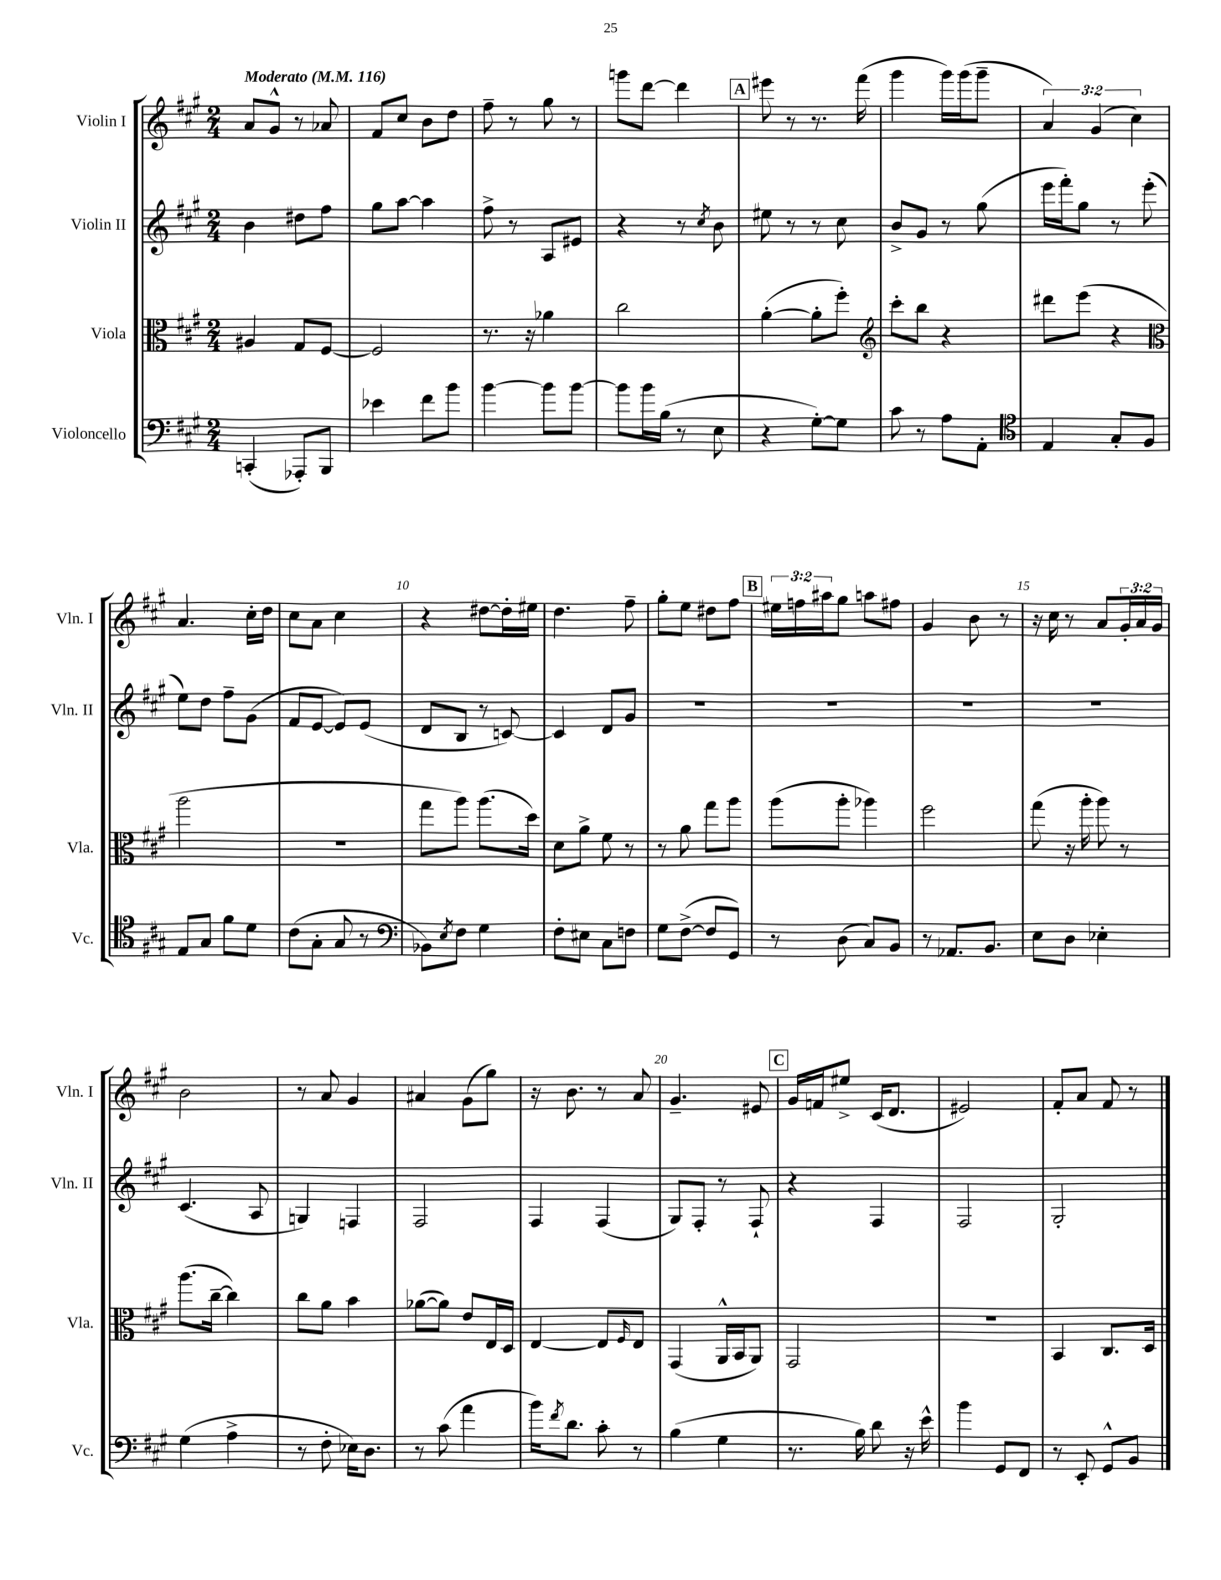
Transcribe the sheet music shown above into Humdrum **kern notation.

**kern	**kern	**kern	**kern
*part4	*part3	*part2	*part1
*staff4	*staff3	*staff2	*staff1
*I"Violoncello	*I"Viola	*I"Violin II	*I"Violin I
*I'Vc.	*I'Vla.	*I'Vln. II	*I'Vln. I
*clefF4	*clefC3	*clefG2	*clefG2
*k[f#c#g#]	*k[f#c#g#]	*k[f#c#g#]	*k[f#c#g#]
*M2/4	*M2/4	*M2/4	*M2/4
*MM116	*MM116	*MM116	*MM116
=1	=1	=1	=1
!	!	!	!LO:TX:a:B:t=Moderato
(4CCn'/	4A#X/	4b\	8a/L
.	.	.	8g#^^/J
8AAA-X'/L)	8G#/L	8dd#X\L	8r
8BBB/J	[8F#/J	8ff#\J	8a-X/
=2	=2	=2	=2
4e-X\	2F#/]	8gg#\L	8f#/L
.	.	[8aa\J	8cc#/J
8f#\L	.	4aa\]	8b\L
8b\J	.	.	8dd\J
=3	=3	=3	=3
[4b\	8.r	8ff#^\	8ff#~\
.	.	8r	8r
.	16r	.	.
8b\L]	4a-X\	8A/L	8gg#\
[8b\J	.	8e#X/J	8r
=4	=4	=4	=4
8b\L]	2cc#\	4r	8gggn\L
16b\L	.	.	[8ddd\J
(16B\JJ	.	.	.
8r	.	8r	4ddd\]
.	.	8qcc#/	.
8E\	.	8b\	.
!!LO:REH:place=s1:t=A
=5	=5	=5	=5
4r	([4a'\	8ee#X\	8eee#X\
.	.	8r	8r
[8G#'\L)	8a'\L]	8r	8.r
8G#\J]	8ff#'\J)	8cc#\	.
.	.	.	(16fff#\
=6	=6	=6	=6
*	*clefG2	*	*
8c#\	8ccc#'\L	8b^/L	4ggg#\
8r	8bb\J	8g#/J	.
8A\L	4r	8r	16ggg#\LL)
.	.	.	(16ggg#\J
8AA'\J	.	(8gg#\	8ggg#~\J
=7	=7	=7	=7
*clefC4	*	*	*
4E/	8ddd#X\L	16eee\LL	6a/)
.	.	16fff#'\J)	.
.	(8eee\J	8gg#\J	.
.	.	.	(6g#/
8G#'/L	4r	8r	.
.	.	.	6cc#\)
8F#/J	.	(8eee'\	.
!!LO:LB:g=z
=8	=8	=8	=8
*	*clefC3	*	*
8E/L	2aa\	8ee\L)	4.a/
8G#/J	.	8dd\J	.
8f#\L	.	8ff#~\L	.
8d\J	.	(8g#\J	16cc#'\LL
.	.	.	16dd\JJ
=9	=9	=9	=9
(8c#\L	2r	8f#/L	8cc#\L
8G#'\J	.	[8e/J	8a\J
8G#/	.	8e/L])	4cc#\
8r	.	(8e/J	.
=10	=10	=10	=10
*clefF4	*	*	*
8BB-X\L)	8gg#\L	8d/L	4r
8qE/	.	.	.
8F#\J	8aa\J)	8B/J	.
4G#\	(8.aa\L	8r	[8dd#X\L
.	.	[8cn/)	16dd#'\L]
.	16dd\Jk)	.	16ee#X\JJ
=11	=11	=11	=11
8F#'\L	8d\L	4c/]	4.dd\
8E#X\J	8a^\J	.	.
8C#\L	8f#\	8d/L	.
8Fn\J	8r	8g#/J	8ff#~\
=12	=12	=12	=12
8G#\L	8r	2r	8gg#'\L
([8F#^\J	8a\	.	8ee\J
8F#/L]	8gg#\L	.	8dd#X\L
8GG#/J)	8aa\J	.	8ff#\J
!!LO:REH:place=s1:t=B
=13	=13	=13	=13
8r	(8aa\L	2r	24ee#X\LL
.	.	.	24ffn\
.	.	.	24aa#X\J
(8D\	8aa'\J	.	8gg#\J
8C#/L)	4aa-X\)	.	8aan\L
8BB/J	.	.	8ff#X\J
=14	=14	=14	=14
8r	2ff#\	2r	4g#/
8.AA-X/L	.	.	.
.	.	.	8b\
8.BB/J	.	.	.
.	.	.	8r
=15	=15	=15	=15
8E\L	(8gg#\	2r	16r
.	.	.	16cc#\
8D\J	16r	.	8r
.	16aa'\	.	.
4E-X'\	8aa\)	.	8a/L
.	8r	.	24g#'/L
.	.	.	24a/
.	.	.	24g#/JJ
!!LO:LB:g=z
=16	=16	=16	=16
(4G#\	(8.aa\L	(4.c#/	2b\
.	[16cc#~\Jk	.	.
4A^\	4cc#\])	.	.
.	.	8A/	.
=17	=17	=17	=17
8r	8cc#\L	4Gn/)	8r
8F#'\	8a\J	.	8a/
16E-X\KL)	4b\	4Fn/	4g#/
8.D\J	.	.	.
=18	=18	=18	=18
8r	([8a-X\L	2F#/	4a#X/
(8c#\	8a-\J])	.	.
4a\	8e/L	.	(8g#\L
.	16E/L	.	8gg#\J)
.	16D/JJ	.	.
=19	=19	=19	=19
16b\KL)	[4E/	4F#/	16r
8qf#/	.	.	.
8.d\J	.	.	8.b\
8c#'\	8E/L]	(4F#/	8r
.	16qqF#/	.	.
8r	8E/J	.	8a/
=20	=20	=20	=20
(4B\	(4GG#/	8G#/L)	4.g#~/
.	.	8F#'/J	.
4G#\	16AA^^/LL	8r	.
.	16BB/J	.	.
.	8AA/J)	8F#`/	8e#X/
!!LO:REH:place=s1:t=C
=21	=21	=21	=21
8.r	2GG#/	4r	16g#/LL
.	.	.	16fn/J
.	.	.	8ee#X^/J
16B\)	.	.	.
8d\	.	4F#/	(16c#/KL
.	.	.	8.d/J
16r	.	.	.
16e^^\	.	.	.
=22	=22	=22	=22
4b\	2r	2F#/	2e#X/)
8GG#/L	.	.	.
8FF#/J	.	.	.
=23	=23	=23	=23
8r	4BB/	2G#'/	8f#'/L
8EE'/	.	.	8a/J
8GG#^^/L	8.C#/L	.	8f#/
8BB/J	.	.	8r
.	16D/Jk	.	.
==	==	==	==
*-	*-	*-	*-
